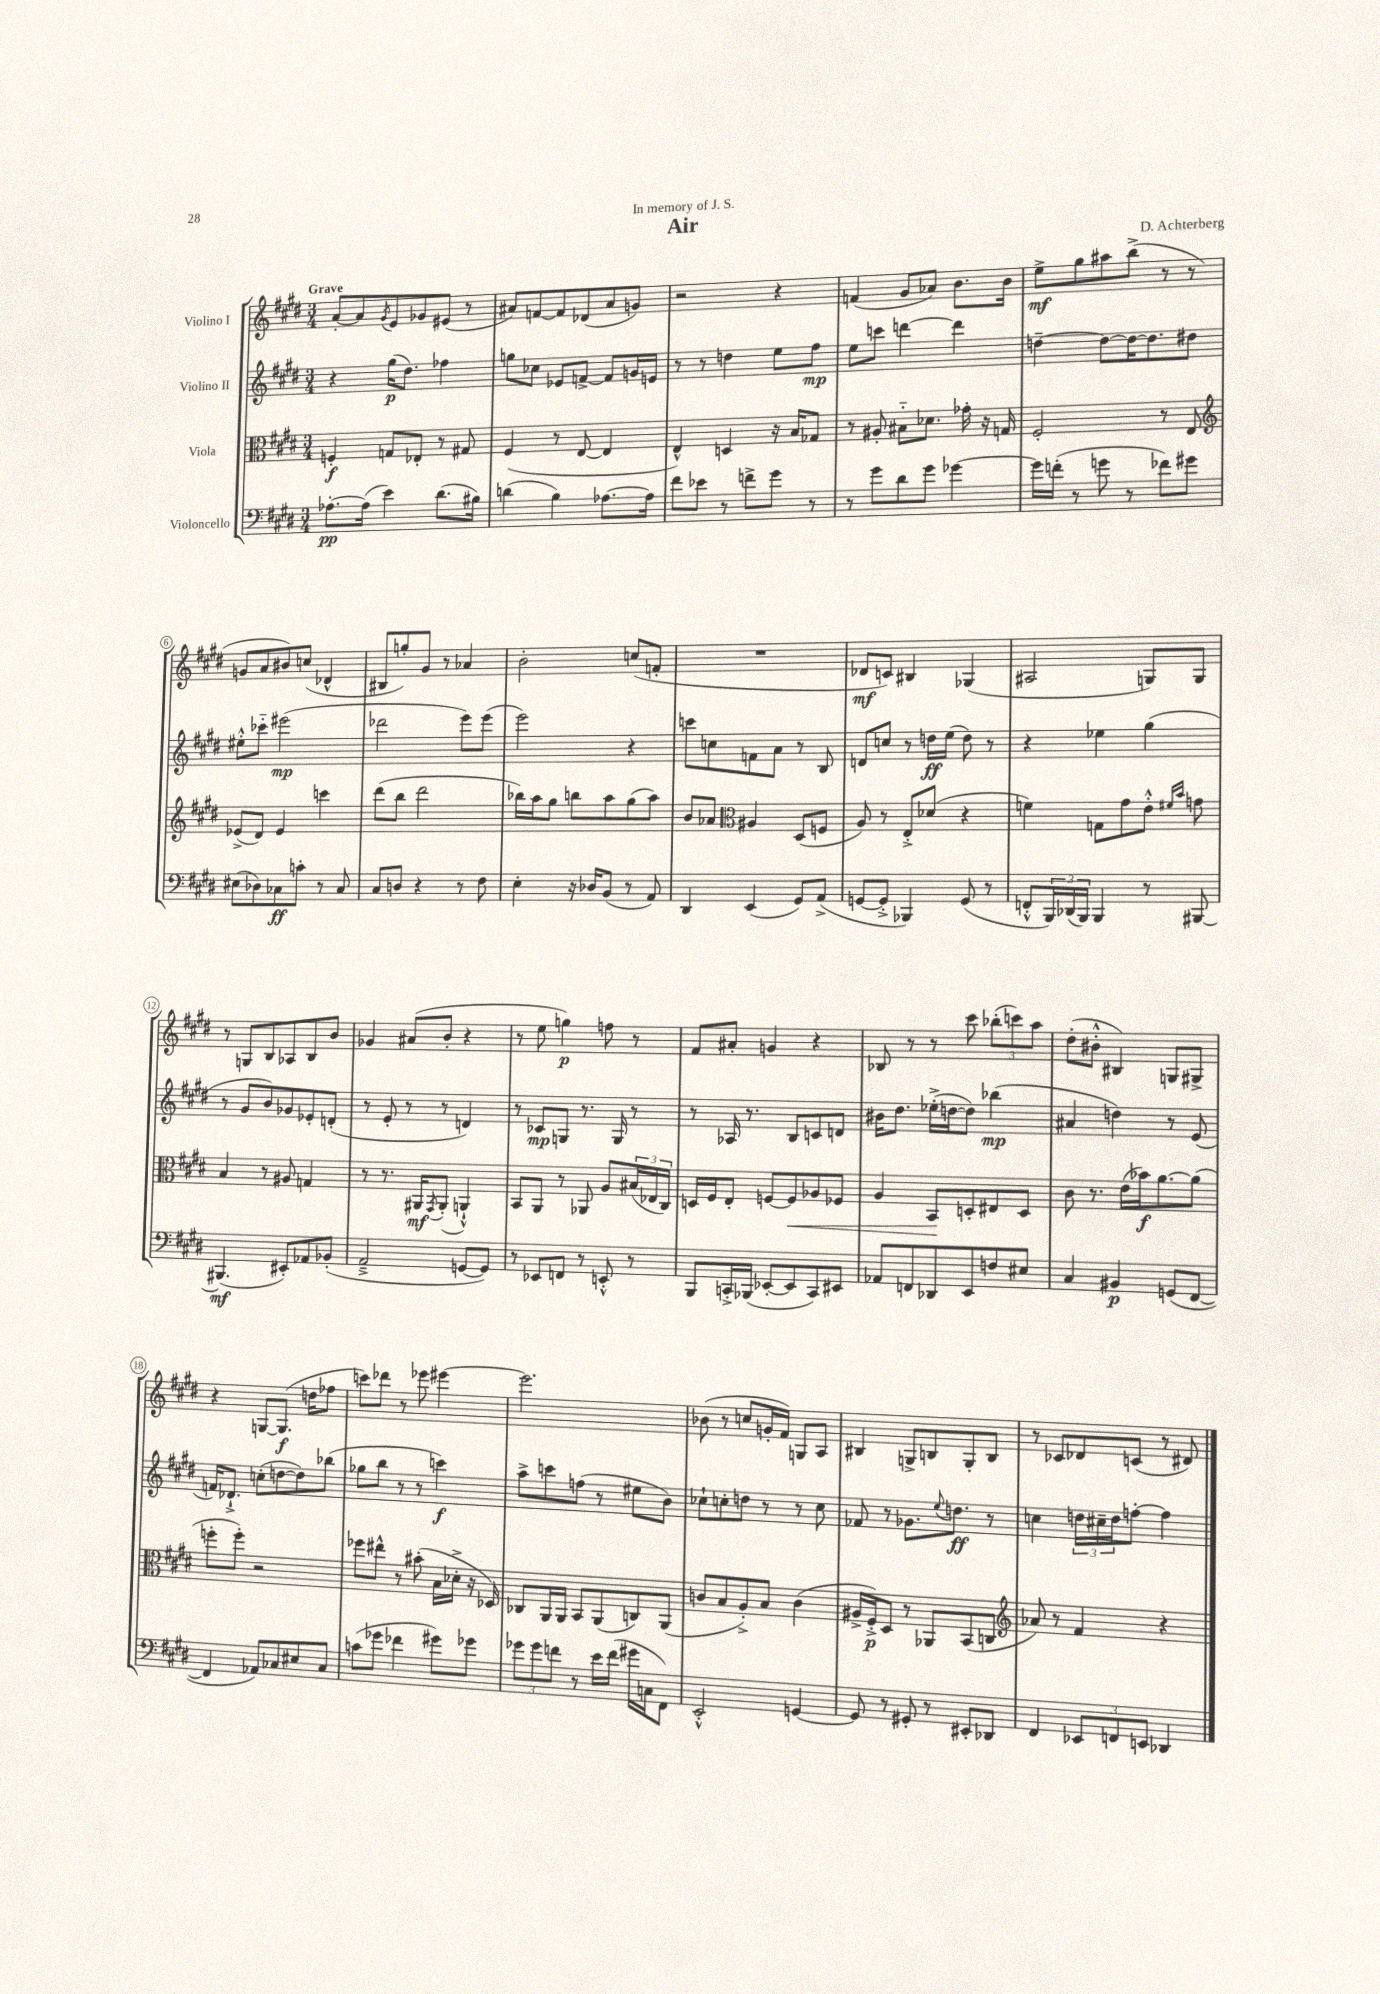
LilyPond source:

\header { title = "Air" composer = "D. Achterberg" dedication = "In memory of J. S." }
<<
\new StaffGroup <<
\new Staff = "s0" \with { instrumentName = "Violino I" } {
    \clef treble \key e \major \numericTimeSignature \time 3/4 \tempo "Grave"
    a'8~-. a'8 \acciaccatura { gis'8 } e'8 ges'8 eis'8( r8 |
    ais'8) f'8~ f'8 des'8( ais'8 g'8) |
    r2 r4 |
    f'4( gis'8 aes'8) b'8. b'16 |
    e''8->\mf gis''8 ais''8 b''8->( r8 r8 |
    g'8 a'8 bis'8) c''8( des'4-^ |
    bis8 g''8-.) gis'8 r8 aes'4 |
    b'2-. c''8( f'8-. |
    R2. |
    des'8\mf c'8) bis4 ges4( |
    ais2 g8) g8 |
    r8 g8 b8 aes8 b8 b'8 |
    ges'4 ais'8( b'8-. r4 |
    r8 e''8 g''4\p) f''8 r8 |
    fis'8 ais'8-. g'4 r4 |
    bes8 r8 r8 cis'''8 \tuplet 3/2 { bes''8-.( c'''8) a''8 } |
    dis''8-.( bis'8-.-^ bis4) g8 gis8-> |
    r4 g8~ g8.\f( d''16 fes''8 |
    c'''8) des'''8 r8 ees'''8 eis'''4~ |
    eis'''2. |
    bes'8( r8 c''8 g'16-. fis'16) g8 a8 |
    bis4 g8-> b8 g8-. b8 |
    r8 ces'8 des'8 c'8( r8 dis'8) \bar "|." |
}
\new Staff = "s1" \with { instrumentName = "Violino II" } {
    \clef treble \key e \major \numericTimeSignature \time 3/4
    r4 gis''16\p( dis''8.) fes''4 |
    g''8 ces''8 ees'8 f'8~-> f'8 g'16 e'16 |
    r8 r8 d''4 e''8 fis''8\mp |
    e''8 c'''8 d'''4~ d'''4 |
    d''4~-- d''8~ d''16~ d''8. dis''8 |
    eis''8-.-^ ces'''8-_ eis'''2\mp( |
    des'''2 e'''8) e'''8( |
    e'''2) r4 |
    c'''8 c''8 f'8 a'8 r8 b8 |
    d'8 c''8 r8 d''16\ff e''16( d''8) r8 |
    r4 ees''4 gis''4( |
    r8 gis'8 b'8) ges'8 ees'8-. d'8-.( |
    r8 e'8-. r8 r8 d'4) |
    r8 ces'8\mp g8 r8. g16 r8 |
    r8 aes16 r8. b8 c'8 d'8 |
    bis'16 dis''8. ees''16-.->( d''16~ d''8) bes''4\mp( |
    ais'4 d''4) r8 e'8( |
    f'16) des'8.-!-> c''8-.( d''8~ d''8) bes''8( |
    ges''8 b''8 r8 r8 c'''4\f) |
    a''8-> c'''8 f''8( r8 eis''8 b'8) |
    ces''8-! c''8-. d''8 r8 r8 c''8 |
    fes'8 r8 ges'8. \appoggiatura { e''8 } d''8.\ff r8 |
    c''4 \tuplet 3/2 { d''16 cis''16-- d''16 } f''8~-. f''4 \bar "|." |
}
\new Staff = "s2" \with { instrumentName = "Viola" } {
    \clef alto \key e \major \numericTimeSignature \time 3/4
    f4-.\f g8 ees8-. r8 gis8 |
    fis4( r8 e8~ e4 |
    e4-^) d4 r16 b16 ges8 |
    r8 ais8-. bis8-_ des'8. ges'16-. r16 g16 |
    fis2-. r8 e8 |
    \clef treble ees'8->( dis'8) ees'4 c'''4 |
    dis'''8( b''8 dis'''2 |
    bes''16) a''16 gis''8 b''8 a''8 gis''8( a''8) |
    b'8 aes'8 \clef alto ais4 dis8( f8 |
    a8) r8 e8-.-> des'8( r4 |
    f'4) g8 gis'8 e'8-.-^ \grace { fis'16 b'16 } g'8 |
    b4 r8 ais8 g4 |
    r8 r8. ais,16\mf \acciaccatura { gis,8 } ais,8-.( a,4-!-^) |
    b,8 a,8 r8 aes,8 a8 \tuplet 3/2 { bis16( ees16 cis16) } |
    d16 fis16 e8-. f8~ f8\< aes8 fes8 |
    a4 b,8\! d8-. eis8 d8 |
    cis'8 r8. e'16( bes'16\f) a'8.~ a'8( |
    f''8-. f''8-.) r2 |
    fes''8 eis''8-^ r8 bis'8-.( b16 des'16-.-> r16 des16) |
    ces8 a,16 a,16 b,8 a,8( c8) a,8( |
    c'8 b8 a8-.->) b8 c'4( |
    ais16-> fis16-.->\p) dis8 r8 aes,8 b,8( c8 |
    \clef treble aes'8) r8 fis'4 r4 \bar "|." |
}
\new Staff = "s3" \with { instrumentName = "Violoncello" } {
    \clef bass \key e \major \numericTimeSignature \time 3/4
    aes8.~-.\pp aes16( e'4) dis'8.( bis16) |
    d'4( b4) aes8.~ aes16 |
    fis'8 ees'8 r8 f'8-> gis'8 r8 |
    r8 gis'8 dis'8 gis'8 ges'4~ |
    ges'16 f'16-.( r8 g'8 r8 fes'8) gis'8 |
    eis8( des8) ces8\ff c'8-. r8 ces8 |
    cis8 d8 r4 r8 fis8 |
    e4-. r16 des16 b,8( r8 a,8) |
    dis,4 e,4( gis,8) a,8->( |
    g,8~ g,8-.-> bes,,4) g,8( r8 |
    f,8-.-^ \tuplet 3/2 { b,,16) des,16( b,,16) } b,,4 r8 bis,,8~ |
    bis,,4.\mf( eis,8-.) aes,8 bes,8-.( |
    a,2---> g,8~ g,8) |
    r8 ees,8 f,8 r8 e,8-.-^ r8 |
    b,,8 c,16-.-> bes,,16( ees,8~-. ees,8 c,8) eis,8 |
    aes,8 f,8 des,8 e,8 f8 eis8 |
    cis4 bis,4\p g,8( fis,8~ |
    fis,4 aes,8) ces8 eis8 ces8 |
    c'8( ges'8 fes'4 gis'8) ges'8 |
    \tuplet 3/2 { ges'8 ges'8 f'8 } r8 e'16 f'16( gis'16 c16 fis,8) |
    e,2-.-^ g,4~ |
    g,8 r8 gis,8-. r8 eis,8-. des,8 |
    fis,4 \tuplet 3/2 { ees,8 f,8 e,8 } des,4 \bar "|." |
}
>>
>>
\layout { \context { \Score \override BarNumber.stencil = #(make-stencil-circler 0.1 0.3 ly:text-interface::print) } }
